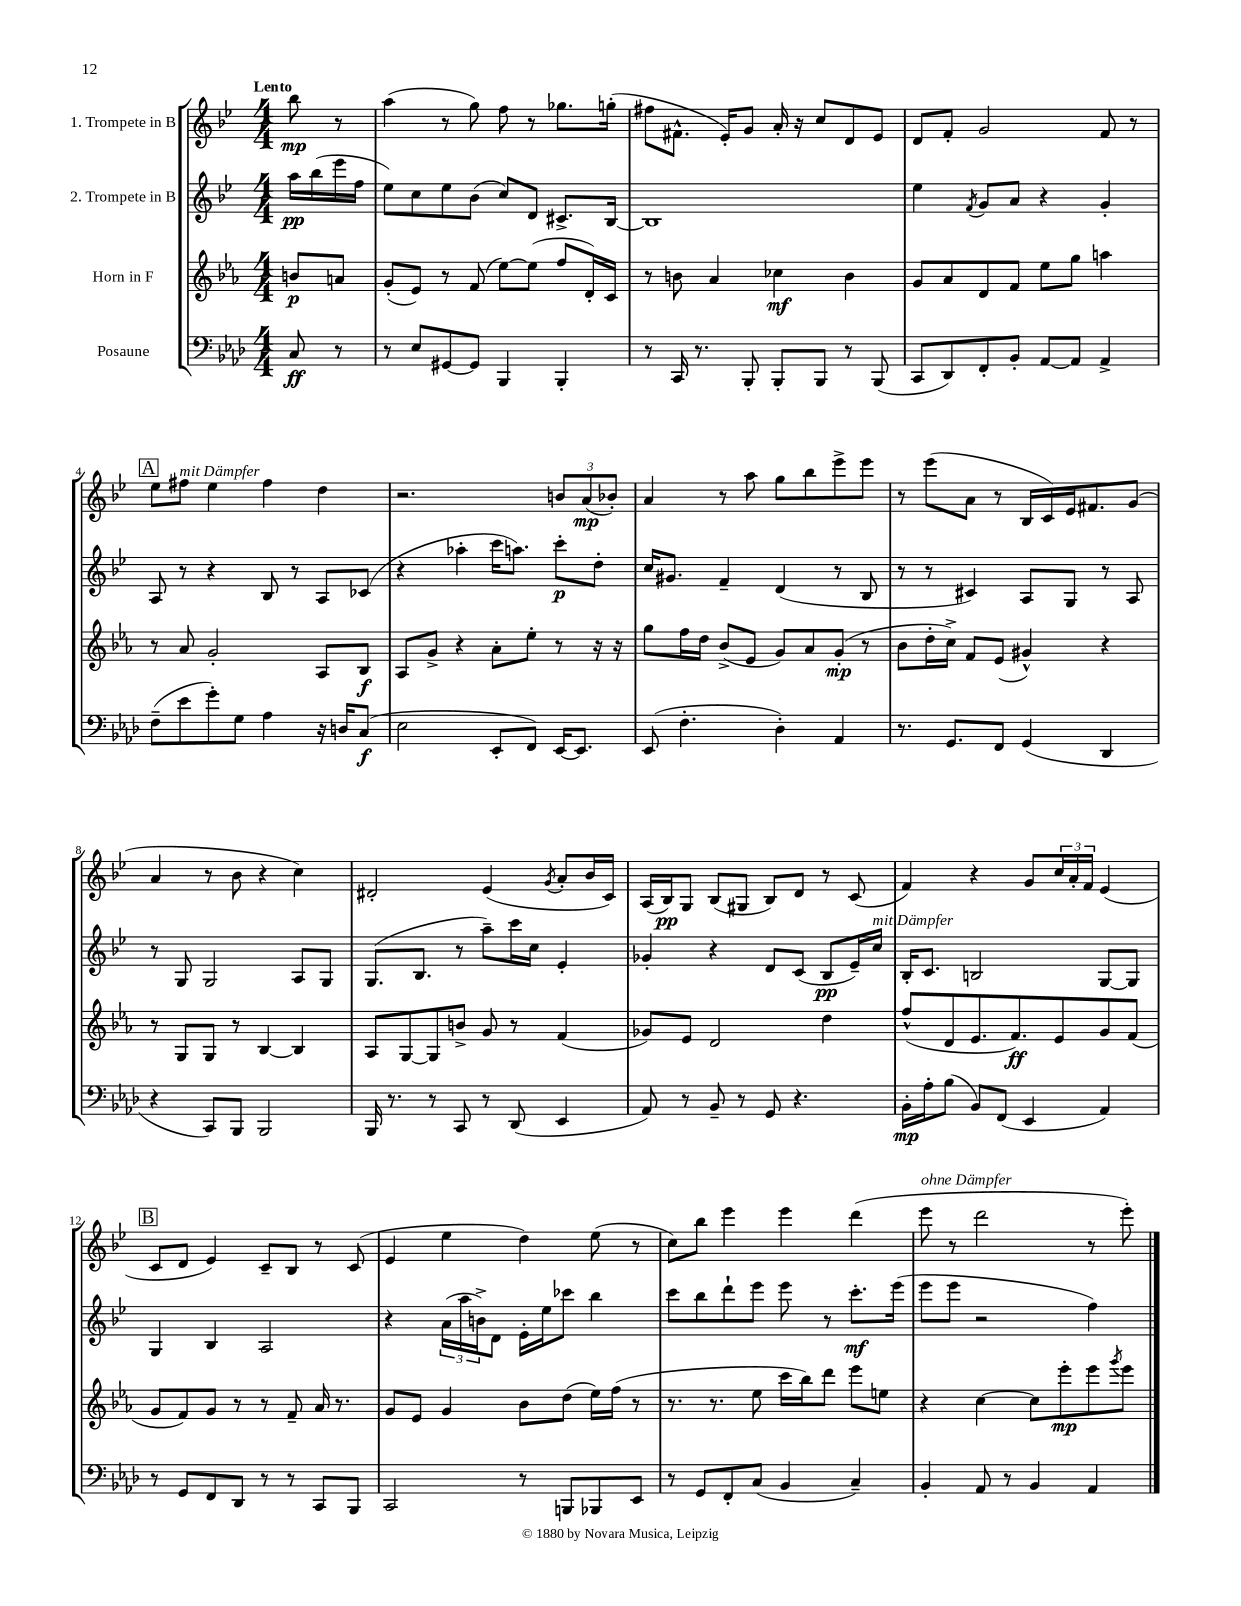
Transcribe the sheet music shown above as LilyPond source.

<<
\new StaffGroup <<
\new Staff = "s0" \with { instrumentName = "1. Trompete in B" } {
    \clef treble \key bes \major \numericTimeSignature \time 4/4 \partial 4 \tempo "Lento"
    bes''8\mp r8 |
    a''4( r8 g''8) f''8 r8 ges''8. g''16-.( |
    fis''8 fis'8.-^ ees'16-.) g'8 a'16-. r16 c''8 d'8 ees'8 |
    d'8 f'8-. g'2 f'8 r8 |
    \mark \markup { \box "A" } ees''8 fis''8^\markup { \italic "mit Dämpfer" } ees''4 fis''4 d''4 |
    r2. \tuplet 3/2 { b'8 a'8\mp( bes'8-.) } |
    a'4 r8 a''8 g''8 bes''8 ees'''8-> ees'''8 |
    r8 ees'''8( a'8 r8 bes16 c'16) ees'16 fis'8. g'8( |
    a'4 r8 bes'8 r4 c''4) |
    dis'2-. ees'4( \acciaccatura { g'8 } a'8-. bes'16 c'16) |
    a16( bes16\pp) g8 bes8( gis8 bes8) d'8 r8 c'8( |
    f'4) r4 g'8 \tuplet 3/2 { c''16 a'16-. f'16 } ees'4( |
    \mark \markup { \box "B" } c'8 d'8 ees'4) c'8-- bes8 r8 c'8( |
    ees'4 ees''4 d''4) ees''8( r8 |
    c''8) bes''8 ees'''4 ees'''4 d'''4( |
    ees'''8^\markup { \italic "ohne Dämpfer" } r8 d'''2 r8 ees'''8-.) \bar "|." |
}
\new Staff = "s1" \with { instrumentName = "2. Trompete in B" } {
    \clef treble \key bes \major \numericTimeSignature \time 4/4 \partial 4
    a''16\pp bes''16( ees'''16 f''16 |
    ees''8) c''8 ees''8 bes'8( c''8) d'8 cis'8.-> bes16~ |
    bes1 |
    ees''4 \acciaccatura { f'8 } g'8 a'8 r4 g'4-. |
    \mark \markup { \box "A" } a8 r8 r4 bes8 r8 a8 ces'8( |
    r4 aes''4-. c'''16 a''8.) c'''8-.\p d''8-. |
    c''16 gis'8. f'4-- d'4( r8 bes8 |
    r8 r8 cis'4) a8 g8 r8 a8 |
    r8 g8 g2 a8 g8 |
    g8.( bes8. r8 a''8--) c'''16 c''16 ees'4-. |
    ges'4-. r4 d'8 c'8( bes8\pp ees'16--) c''16^\markup { \italic "mit Dämpfer" } |
    bes16-. c'8. b2 g8~ g8 |
    \mark \markup { \box "B" } g4 bes4 a2 |
    r4 \tuplet 3/2 { a'16( a''16 b'16->) } d'8 ees'16-. ees''16 ces'''8 bes''4 |
    c'''8 bes''8 d'''8-! ees'''8 ees'''8 r8 c'''8.-.\mf ees'''16( |
    ees'''8 ees'''8 r2 f''4) \bar "|." |
}
\new Staff = "s2" \with { instrumentName = "Horn in F" } {
    \clef treble \key ees \major \numericTimeSignature \time 4/4 \partial 4
    b'8\p a'8 |
    g'8-.( ees'8) r8 f'8( ees''8~) ees''8( f''8 d'16-.) c'16 |
    r8 b'8 aes'4 ces''4\mf b'4 |
    g'8 aes'8 d'8 f'8 ees''8 g''8 a''4 |
    \mark \markup { \box "A" } r8 aes'8 g'2-. aes8 bes8\f |
    aes8 g'8-> r4 aes'8-. ees''8-. r8 r16 r16 |
    g''8 f''16 d''16 bes'8->( ees'8 g'8) aes'8 g'8-.\mp( r8 |
    bes'8 d''16-. c''16->) f'8 ees'8( gis'4-^) r4 |
    r8 g8 g8 r8 bes4~ bes4 |
    aes8 g8~ g8 b'8-> g'8 r8 f'4( |
    ges'8) ees'8 d'2 d''4 |
    f''8-^( d'8 ees'8. f'8.\ff) ees'8 g'8 f'8( |
    \mark \markup { \box "B" } g'8 f'8) g'8 r8 r8 f'8-- aes'16 r8. |
    g'8 ees'8 g'4 bes'8 d''8( ees''16) f''16( r8 |
    r8. r8. ees''8 c'''16 bes''16) d'''8 ees'''8 e''8 |
    r4 c''4~ c''8 ees'''8-.\mp ees'''8 \acciaccatura { g'''8 } ees'''8 \bar "|." |
}
\new Staff = "s3" \with { instrumentName = "Posaune" } {
    \clef bass \key aes \major \numericTimeSignature \time 4/4 \partial 4
    c8\ff r8 |
    r8 ees8 gis,8~ gis,8 bes,,4 bes,,4-. |
    r8 c,16 r8. bes,,8-. bes,,8-. bes,,8 r8 bes,,8( |
    c,8 des,8) f,8-. bes,8-. aes,8~ aes,8 aes,4-> |
    \mark \markup { \box "A" } f8--( ees'8 g'8-.) g8 aes4 r16 d16 c8\f( |
    ees2 ees,8-. f,8) ees,16~ ees,8. |
    ees,8( f4.-. des4-.) aes,4 |
    r8. g,8. f,8 g,4( des,4 |
    r4 c,8) bes,,8 bes,,2 |
    bes,,16 r8. r8 c,8 r8 des,8( ees,4 |
    aes,8) r8 bes,8-- r8 g,8 r4. |
    bes,16-.\mp aes16-. bes8( bes,8) f,8( ees,4 aes,4) |
    \mark \markup { \box "B" } r8 g,8 f,8 des,8 r8 r8 c,8 bes,,8 |
    c,2 r8 b,,8 bes,,8 ees,8 |
    r8 g,8 f,8-. c8( bes,4 c4--) |
    bes,4-. aes,8 r8 bes,4 aes,4 \bar "|." |
}
>>
>>
